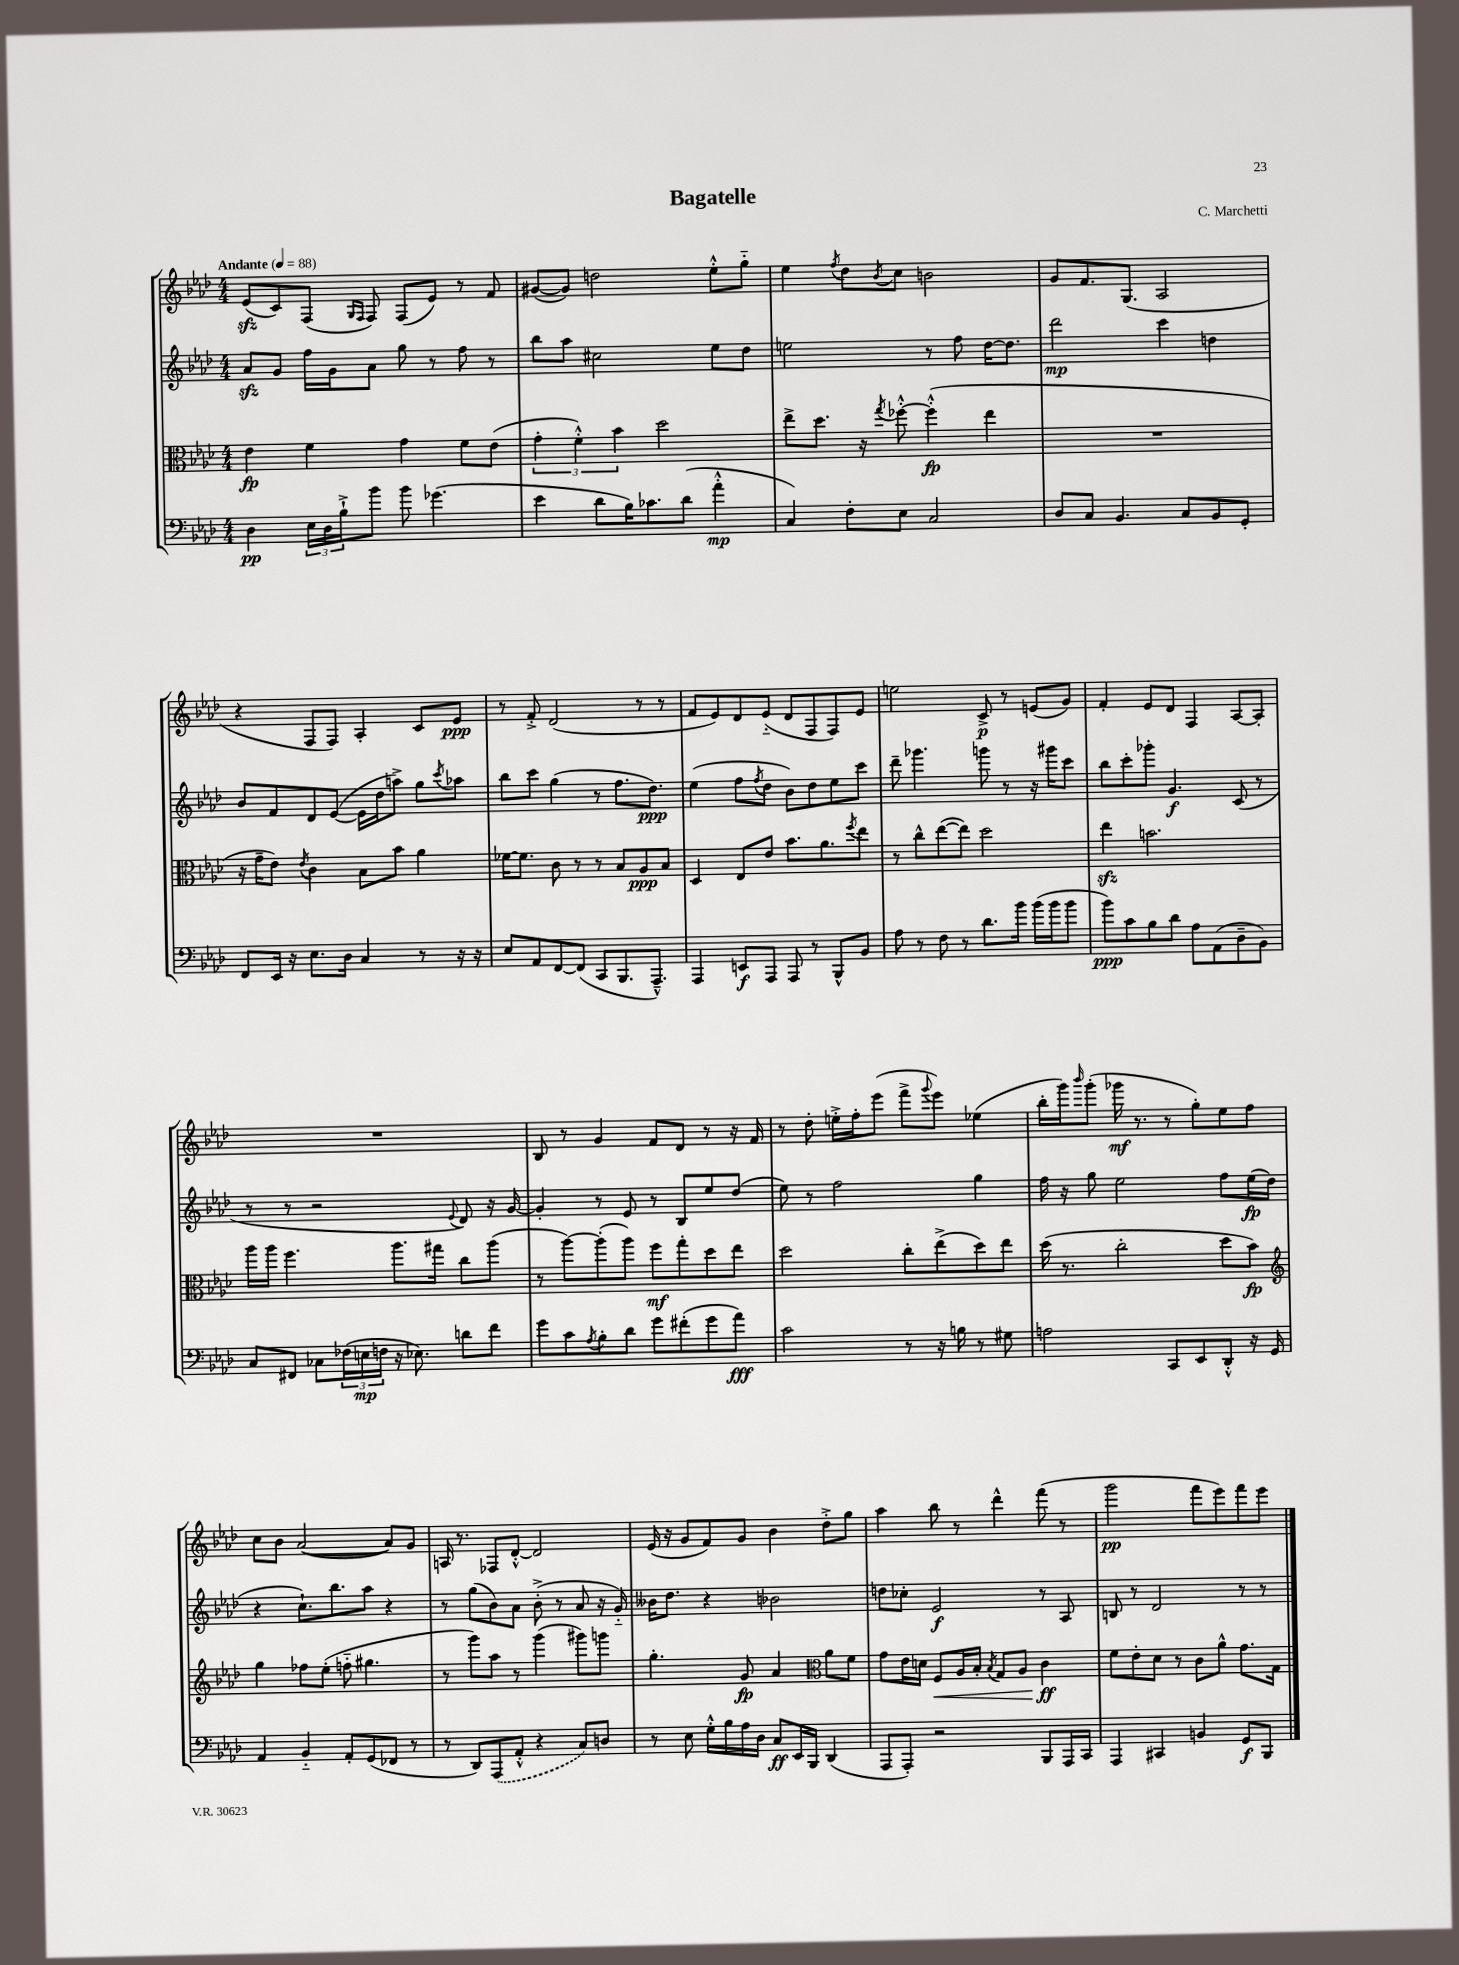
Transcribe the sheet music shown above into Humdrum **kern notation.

**kern	**dynam	**kern	**dynam	**kern	**dynam	**kern	**dynam
*part4	*part4	*part3	*part3	*part2	*part2	*part1	*part1
*staff4	*staff4	*staff3	*staff3	*staff2	*staff2	*staff1	*staff1
*clefF4	*	*clefC3	*	*clefG2	*	*clefG2	*
*k[b-e-a-d-]	*	*k[b-e-a-d-]	*	*k[b-e-a-d-]	*	*k[b-e-a-d-]	*
*M4/4	*	*M4/4	*	*M4/4	*	*M4/4	*
*MM88	*	*MM88	*	*MM88	*	*MM88	*
=1	=1	=1	=1	=1	=1	=1	=1
!	!	!	!	!	!	!LO:TX:a:B:t=Andante	!
4D-\	pp	4e-\	fp	8a-zz/L	.	(8e-zz/L	.
.	.	.	.	8g/J	.	8c/)	.
24E-\LL	.	4f\	.	16ff\LL	.	(8F/J	.
24D-\	.	.	.	.	.	.	.
.	.	.	.	16g\J	.	.	.
24B-`^\J	.	.	.	.	.	.	.
.	.	.	.	.	.	16qqG/LL	.
.	.	.	.	.	.	16qqF/JJ	.
8b-\J	.	.	.	8a-\J	.	8F/)	.
8b-\	.	4g\	.	8gg\	.	(8F/L	.
(4.g-X\	.	.	.	8r	.	8e-/J)	.
.	.	8f\L	.	8ff\	.	8r	.
.	.	(8e-\J	.	8r	.	8f/	.
=2	=2	=2	=2	=2	=2	=2	=2
4e-\	.	6g'\	.	8bb-\L	.	([8g#X/L	.
.	.	.	.	8aa-\J	.	8g#/J])	.
.	.	6f'^^\)	.	.	.	.	.
8d-\L	.	.	.	2cc#X\	.	2ddn\	.
.	.	6b-\	.	.	.	.	.
16B-\K)	.	.	.	.	.	.	.
8.c-X\	.	.	.	.	.	.	.
.	.	2dd-\	.	.	.	.	.
(8d-\J	.	.	.	.	.	.	.
4a-'^^\	mp	.	.	8ee-\L	.	8ee-'^^\L	.
.	.	.	.	8dd-\J	.	8gg\J	.
=3	=3	=3	=3	=3	=3	=3	=3
4C/)	.	8ee-^\L	.	2een\	.	4ee-\	.
.	.	8.dd-\J	.	.	.	.	.
.	.	.	.	.	.	8qff/	.
8F'\L	.	.	.	.	.	8dd-\L	.
.	.	16r	.	.	.	.	.
.	.	8qgg/	.	.	.	8qb-/	.
8E-\J	.	[8ff-X'^^\	.	.	.	8cc\J	.
2C/	.	(4ff-'^^\]	fp	8r	.	2bn\	.
.	.	.	.	8ff\	.	.	.
.	.	4ee-\	.	[16dd-\KL	.	.	.
.	.	.	.	8.dd-\J]	.	.	.
=4	=4	=4	=4	=4	=4	=4	=4
8D-/L	.	1r	.	2ddd-\	mp	8g/L	.
8C/J	.	.	.	.	.	8.f/	.
4.BB-/	.	.	.	.	.	.	.
.	.	.	.	.	.	(8.G/J	.
.	.	.	.	4ccc\	.	2A-/	.
8C/L	.	.	.	.	.	.	.
8BB-/	.	.	.	4ddn\	.	.	.
8GG'/J	.	.	.	.	.	.	.
!!LO:LB:g=z
=5	=5	=5	=5	=5	=5	=5	=5
8FF/L	.	16r	.	8b-/L	.	4r	.
.	.	16g~\KL	.	.	.	.	.
16EE-/Jk	.	8e-\J)	.	8f/	.	.	.
16r	.	.	.	.	.	.	.
.	.	8qe-/	.	.	.	.	.
8.E-\L	.	4c\	.	8d-/	.	8F/L	.
.	.	.	.	([8e-/J	.	8F/J)	.
16D-\Jk	.	.	.	.	.	.	.
4C/	.	8B-\L	.	16e-\LL]	.	4A-'/	.
.	.	.	.	16dd-\J	.	.	.
.	.	8b-\J	.	8aan^\J)	.	.	.
8r	.	4a-\	.	8gg\L	.	8c/L	.
.	.	.	.	8qccc/	.	.	.
16r	.	.	.	8aa-X\J	.	8e-/J	ppp
16r	.	.	.	.	.	.	.
=6	=6	=6	=6	=6	=6	=6	=6
8E-/L	.	[16f-X\KL	.	8bb-\L	.	8r	.
.	.	8.f-\J]	.	.	.	.	.
8AA-/	.	.	.	8ccc\J	.	8f'^/	.
[8FF/	.	8c\	.	(4gg\	.	(2d-/	.
(8FF/J]	.	8r	.	.	.	.	.
8CC/L	.	8r	.	8r	.	.	.
8.BBB-/	.	8B-/L	.	8.ff\L	.	.	.
.	.	8A-/	ppp	.	.	8r	.
8.AAA-~^^/J)	.	.	.	8.dd-\J)	ppp	.	.
.	.	8B-/J	.	.	.	8r	.
=7	=7	=7	=7	=7	=7	=7	=7
4AAA-/	.	4D-/	.	(4ee-\	.	8f/L	.
.	.	.	.	.	.	8e-/)	.
8EEn/L	f	8E-/L	.	8ff\L	.	8d-/	.
.	.	.	.	8qff/	.	.	.
8AAA-/J	.	8e-/J	.	8dd-\J	.	(8e-/J	.
8AAA-/	.	8.b-\L	.	8b-\L)	.	8d-/L	.
8r	.	.	.	8dd-\	.	8F/	.
.	.	8.a-\	.	.	.	.	.
8BBB-^^/L	.	.	.	8ee-\	.	8F/)	.
.	.	8qff/	.	.	.	.	.
8BB-/J	.	8ee-\J	.	8ccc\J	.	8e-/J	.
=8	=8	=8	=8	=8	=8	=8	=8
8A-\	.	8r	.	8ddd-~\	.	2een\	.
8r	.	8cc^^\L	.	4.ggg-X\	.	.	.
8F\	.	([8ee-\	.	.	.	.	.
8r	.	8ee-\J])	.	.	.	.	.
8.d-\L	.	2dd-\	.	8gggn\	.	8c^/	p
.	.	.	.	8r	.	8r	.
16b-\Jk	.	.	.	.	.	.	.
(16b-\LL	.	.	.	16r	.	(8en/L	.
16b-\J	.	.	.	16ggg#X\KL	.	.	.
8b-\J	.	.	.	8ccc\J	.	8g/J)	.
=9	=9	=9	=9	=9	=9	=9	=9
8b-\L)	ppp	4ee-zz\	.	8bb-\L	.	4f'/	.
8c\	.	.	.	8ccc'\	.	.	.
8B-\	.	2.bn\	.	8ggg-X'\J	.	8e-/L	.
8d-\J	.	.	.	4.g/	f	8d-/J	.
8A-\L	.	.	.	.	.	4F/	.
(8AA-\	.	.	.	.	.	.	.
8D-~\	.	.	.	(8c/	.	[8A-/L	.
8BB-\J)	.	.	.	8r	.	8A-'/J]	.
!!LO:LB:g=z
=10	=10	=10	=10	=10	=10	=10	=10
8C/L	.	16aa-\LL	.	8r	.	1r	.
.	.	16aa-\JJ	.	.	.	.	.
8FF#X/J	.	4.ff\	.	8r	.	.	.
8C-X\L	.	.	.	2r	.	.	.
(24F-X\L	.	.	.	.	.	.	.
24En\	mp	.	.	.	.	.	.
24Fn\JJ	.	.	.	.	.	.	.
16r	.	8.aa-\L	.	.	.	.	.
8.E-X\)	.	.	.	.	.	.	.
.	.	16gg#X\Jk	.	.	.	.	.
.	.	.	.	8qqe-/	.	.	.
8dn\L	.	8cc\L	.	8d-/)	.	.	.
8f\J	.	(8aa-\J	.	16r	.	.	.
.	.	.	.	[16g/	.	.	.
=11	=11	=11	=11	=11	=11	=11	=11
8g\L	.	8r	.	4g'/]	.	8B-/	.
8c\	.	[8aa-\L)	.	.	.	8r	.
8qA-/	.	.	.	.	.	.	.
8B-'\	.	(8aa-'\]	.	8r	.	4g/	.
8d-\J	.	8aa-\J)	.	8e-/	.	.	.
8g\L	.	8ff\L	mf	8r	.	8f/L	.
(8f#X'\	.	8gg'\	.	8B-/L	.	8d-/J	.
8g\	.	8dd-\	.	8ee-/	.	8r	.
8a-\J)	fff	8ee-\J	.	(8dd-/J	.	16r	.
.	.	.	.	.	.	16f/	.
=12	=12	=12	=12	=12	=12	=12	=12
2c\	.	2dd-\	.	8ee-\)	.	8r	.
.	.	.	.	8r	.	8dd-'\	.
.	.	.	.	2ff\	.	16een'^\LL	.
.	.	.	.	.	.	16ff'\J	.
.	.	.	.	.	.	(8eee-\J	.
8r	.	8cc'\L	.	.	.	8fff^\L	.
.	.	.	.	.	.	8qqggg/	.
16r	.	(8ee-^\	.	.	.	8eee-\J)	.
16Bn\	.	.	.	.	.	.	.
8r	.	8dd-\)	.	4gg\	.	(4ee-X\	.
8G#X\	.	8ee-\J	.	.	.	.	.
=13	=13	=13	=13	=13	=13	=13	=13
2An\	.	(16dd-\	.	16ff\	.	16bb-'\LL	.
.	.	8.r	.	16r	.	16ggg\J)	.
.	.	.	.	.	.	16qqbbb-/	.
.	.	.	.	8gg\	.	(8ggg'\J	.
.	.	2cc'\	.	2ee-\	.	16ggg-X\	mf
.	.	.	.	.	.	8.r	.
8CC/L	.	.	.	.	.	8r	.
8EE-/	.	.	.	.	.	8gg'\L)	.
8DD-'^^/J	.	8dd-\L	.	8ff\L	.	8ee-\	.
16r	.	8b-\J)	fp	(16ee-\L	fp	8ff\J	.
16GG/	.	.	.	16dd-\JJ	.	.	.
!!LO:LB:g=z
=14	=14	=14	=14	=14	=14	=14	=14
*	*	*clefG2	*	*	*	*	*
4AA-/	.	4gg\	.	4r	.	8cc\L	.
.	.	.	.	.	.	8b-\J	.
4BB-/	.	8ff-X\L	.	8.cc`\L)	.	([2a-/	.
.	.	(8ee-'\J	.	.	.	.	.
.	.	.	.	8.bb-\	.	.	.
8AA-'/L	.	8ffn\	.	.	.	.	.
(8GG/	.	4.gg#X\	.	8aa-\J	.	.	.
8FF-X/J	.	.	.	4r	.	8a-/L])	.
8r	.	.	.	.	.	8g/J	.
=15	=15	=15	=15	=15	=15	=15	=15
8r	.	8r	.	8r	.	16An/	.
.	.	.	.	.	.	8.r	.
8DD-/L)	.	8ggg\L)	.	(8gg\L	.	.	.
(8AAA-/	.	8aa-\J	.	8b-\)	.	8F-X/L	.
8AA-'^^/J	.	8r	.	8a-\J	.	[8d-'^^/J	.
4r	.	(4ggg\	.	(8b-'^\	.	2d-/]	.
.	.	.	.	8r	.	.	.
8C/L)	.	8ggg#X\L)	.	8a-/	.	.	.
8Dn/J	.	8gggn\J	.	16r	.	.	.
.	.	.	.	16g/)	.	.	.
=16	=16	=16	=16	=16	=16	=16	=16
8r	.	4.gg'\	.	16b--X\KL	.	(16e-/	.
.	.	.	.	8.dd-\J	.	16r	.
8E-\	.	.	.	.	.	8g/L	.
16G'^^\LL	.	.	.	4r	.	8f/)	.
16B-\	.	.	.	.	.	.	.
16A-\	.	8g/	fp	.	.	8g/J	.
16D-\JJ	.	.	.	.	.	.	.
8C/L	ff	4a-/	.	2b-X\	.	4b-\	.
16EE-/L	.	.	.	.	.	.	.
16BBB-/JJ	.	.	.	.	.	.	.
*	*	*clefC3	*	*	*	*	*
(4DD-/	.	8a-\L	.	.	.	8dd-'^\L	.
.	.	8f\J	.	.	.	8gg\J	.
=17	=17	=17	=17	=17	=17	=17	=17
8AAA-/L	.	8g\L	.	8ddn\L	.	4aa-\	.
8AAA-'/J)	.	16e-\L	.	8cc-X'\J	.	.	.
.	.	16dn\JJ	.	.	.	.	.
!	!	!	!LO:HP:b	!	!	!	!
2r	.	8F/L	<	2e-/	f	8bb-\	.
.	.	16A-/L	.	.	.	8r	.
.	.	16B-'/JJ	.	.	.	.	.
.	.	8qB-/	.	.	.	.	.
.	.	8G/L	.	.	.	4ddd-^^\	.
.	.	8A-/J	.	.	.	.	.
8BBB-/L	.	4c\	ff	8r	.	(8fff\	.
16AAA-/L	.	.	.	8A-/	.	8r	.
16CC/JJ	.	.	.	.	.	.	.
.	.	.	[	.	.	.	.
=18	=18	=18	=18	=18	=18	=18	=18
4AAA-/	.	8f\L	.	8Bn/	.	2ggg\	pp
.	.	8e-'\	.	8r	.	.	.
4CC#X/	.	8d-\J	.	2d-/	.	.	.
.	.	8r	.	.	.	.	.
4BBn/	.	8c\L	.	.	.	8fff\L	.
.	.	8a-^^\J	.	.	.	8eee-\)	.
8GG/L	f	8.g\L	.	8r	.	8fff\	.
8BBB-/J	.	.	.	8r	.	8eee-\J	.
.	.	16G\Jk	.	.	.	.	.
==	==	==	==	==	==	==	==
*-	*-	*-	*-	*-	*-	*-	*-
